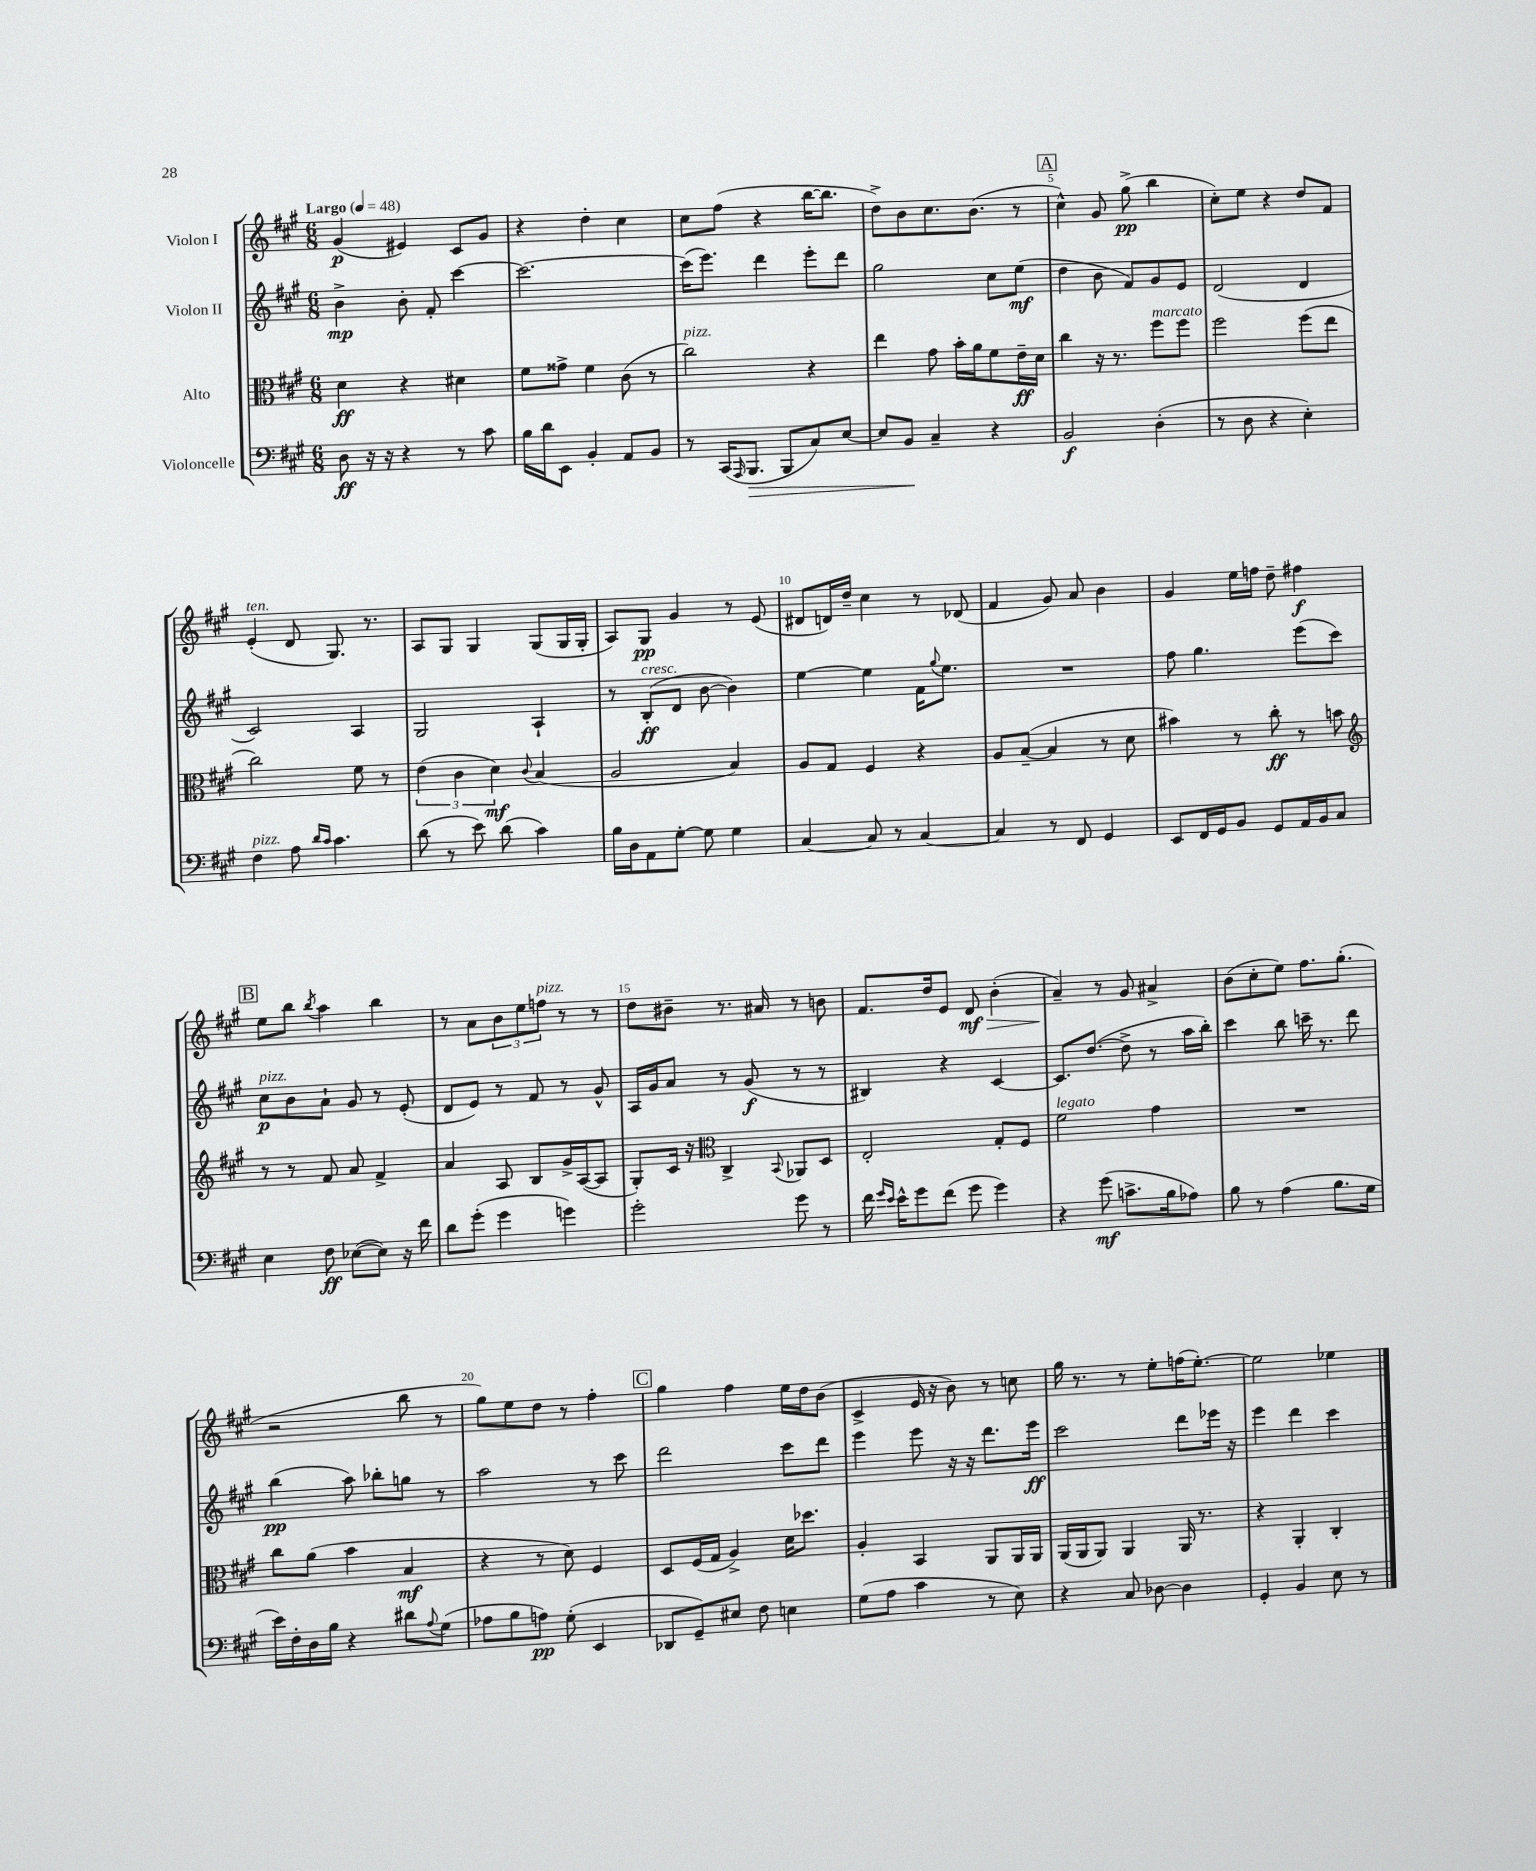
<<
\new StaffGroup <<
\new Staff = "s0" \with { instrumentName = "Violon I" } {
    \clef treble \key a \major \numericTimeSignature \time 6/8 \tempo "Largo" 4 = 48
    gis'4\p( eis'4) cis'8 gis'8 |
    r4 d''4-. cis''4 |
    cis''8 fis''8( r4 b''16~ b''8. |
    d''8->) b'8 cis''8. b'8.( r8 |
    \mark \markup { \box "A" } cis''4-^) gis'8 gis''8->\pp( b''4 |
    cis''8-.) e''8 r4 d''8 fis'8 |
    e'4-.^\markup { \italic "ten." }( d'8 gis8.) r8. |
    a8 gis8 gis4 gis8( gis16 gis16-. |
    a8) gis8\pp gis'4 r8 e'8( |
    dis'8 d'16) d''16-- cis''4 r8 des'8( |
    fis'4 gis'8) a'8 b'4 |
    gis'4 e''16 f''16 d''8-- fis''4\f |
    \mark \markup { \box "B" } e''8 b''8 \acciaccatura { b''8 } a''4 b''4 |
    r8 a'8 \tuplet 3/2 { b'8 e''8 f''8^\markup { \italic "pizz." } } r8 r8 |
    d''8 bis'8-- r8. ais'16 r8 b'8 |
    fis'8. d''16 e'8 d'8\mf\> b'4-.( |
    a'4--\!) r8 gis'8 ais'4-> |
    b'8( cis''8-. e''8) fis''8. gis''8.-.( |
    r2 b''8 r8 |
    gis''8) e''8 d''8 r8 fis''4-. |
    \mark \markup { \box "C" } gis''4 fis''4 e''16 d''16 b'8( |
    cis'4-> e'16 r16 b'8) r8 c''8 |
    gis''16 r8. r8 e''8-. f''16( e''8.~-.) |
    e''2 ees''4 \bar "|." |
}
\new Staff = "s1" \with { instrumentName = "Violon II" } {
    \clef treble \key a \major \numericTimeSignature \time 6/8
    b'4->\mp b'8-. fis'8-. cis'''4~ |
    cis'''2.~ |
    cis'''16( e'''8.) d'''4 e'''8-. d'''8 |
    gis''2 cis''8 e''8\mf( |
    \mark \markup { \box "A" } d''4 b'8 fis'8) gis'8 e'8 |
    d'2( d'4 |
    cis'2) a4 |
    gis2 a4-! |
    r8 b8-.\ff^\markup { \italic "cresc." }( d'8 b'8~ b'4) |
    e''4~ e''4 fis'16 \appoggiatura { gis''8 } e''8. |
    R2. |
    fis''8 gis''4. e'''8( cis'''8) |
    \mark \markup { \box "B" } cis''8\p^\markup { \italic "pizz." } b'8 a'8-! gis'8 r8 e'8-.( |
    d'8 e'8) r8 fis'8 r8 gis'8-^ |
    a16 gis'16 a'8 r8 gis'8\f( r8 r8 |
    bis4) r4 cis'4~ |
    cis'8. d''8.~( d''8-> r8 a''16 b''16-.) |
    cis'''4 b''8 c'''16-- r8. d'''8 |
    b''4\pp( a''8) bes''8-. g''8 r8 |
    a''2 r8 cis'''8 |
    \mark \markup { \box "C" } d'''2 cis'''8 d'''8 |
    e'''4 e'''8 r16 r16 d'''8. e'''16\ff |
    cis'''2 d'''8 ees'''16 r16 |
    e'''4 d'''4 cis'''4 \bar "|." |
}
\new Staff = "s2" \with { instrumentName = "Alto" } {
    \clef alto \key a \major \numericTimeSignature \time 6/8
    d'4\ff r4 dis'4 |
    fis'8 gisis'8-> fis'4 cis'8( r8 |
    cis''2^\markup { \italic "pizz." }) r4 |
    e''4 gis'8 b'16-. a'16 fis'8 e'16--\ff d'16 |
    \mark \markup { \box "A" } cis''4 r16 r8. fis''8^\markup { \italic "marcato" } fis''8 |
    fis''2 fis''8( e''8 |
    cis''2) fis'8 r8 |
    \tuplet 3/2 { e'4( cis'4 d'4\mf) } \appoggiatura { cis'8 } b4( |
    a2 b4) |
    a8 gis8 fis4 r4 |
    a8 b8~--( b4 r8 d'8 |
    bis'4) r8 cis''8-.\ff r8 b'8 |
    \mark \markup { \box "B" } \clef treble r8 r8 fis'8 a'8 fis'4-> |
    a'4 a8 b8 gis'16-> a16~( a8 |
    gis8-.) cis'16 r16 \clef alto cis4-> \appoggiatura { b,8 } aes,8 d8 |
    e2-. gis8-. fis8 |
    fis'2^\markup { \italic "legato" } gis'4 |
    R2. |
    cis''8 a'8( b'4 b4\mf |
    r4 r8 d'8) fis4 |
    \mark \markup { \box "C" } d8 fis16( gis16 a4->) d'16 des''8. |
    a4-. b,4 a,8 a,16 a,16 |
    a,16( a,16 a,8) a,4 a,16 r8. |
    r4 a,4-. cis4-. \bar "|." |
}
\new Staff = "s3" \with { instrumentName = "Violoncelle" } {
    \clef bass \key a \major \numericTimeSignature \time 6/8
    d8\ff r16 r16 r4 r8 cis'8 |
    b16 d'16 e,8 b,4-. a,8 b,8 |
    r8 cis,16( \grace { a,,16 } b,,8.\> b,,8 cis8) e8~ |
    e8 b,8\! cis4-- r4 |
    \mark \markup { \box "A" } b,2\f d4-.( |
    r8 d8 r4 e4-.) |
    fis4^\markup { \italic "pizz." } a8 \grace { d'16 cis'16 } cis'4. |
    d'8( r8 e'8) d'8( cis'4) |
    b16 d16 a,8 gis8~-. gis8 gis4 |
    cis4~ cis8 r8 cis4~ |
    cis4 r8 fis,8 gis,4 |
    e,8 fis,16 gis,16 b,8 gis,8 a,16 b,16 cis8 |
    \mark \markup { \box "B" } e4 fis8\ff ees8~( ees8) r16 fis'16 |
    d'8 gis'8-.( gis'4 g'4) |
    gis'2-. gis'8 r8 |
    fis'16 \grace { gis'16 e'16 } e'16-^ gis'8 fis'8( gis'8 gis'4) |
    r4 gis'8\mf( c'8.-> b16 aes8) |
    b8 r8 a4( b8. gis16 |
    e'16) fis16-. d16 b16 r4 dis'8 \appoggiatura { a8 } gis8( |
    aes8 b8 a8\pp) gis8-.( e,4 |
    \mark \markup { \box "C" } des,8 gis,8--) eis8 fis8 e4 |
    gis8( a8 cis'4 r8 e8) |
    r4 cis8 des8~ des4 |
    gis,4-. b,4 e8 r8 \bar "|." |
}
>>
>>
\layout { \context { \Score \override BarNumber.break-visibility = ##(#f #t #t) barNumberVisibility = #(every-nth-bar-number-visible 5) } }
